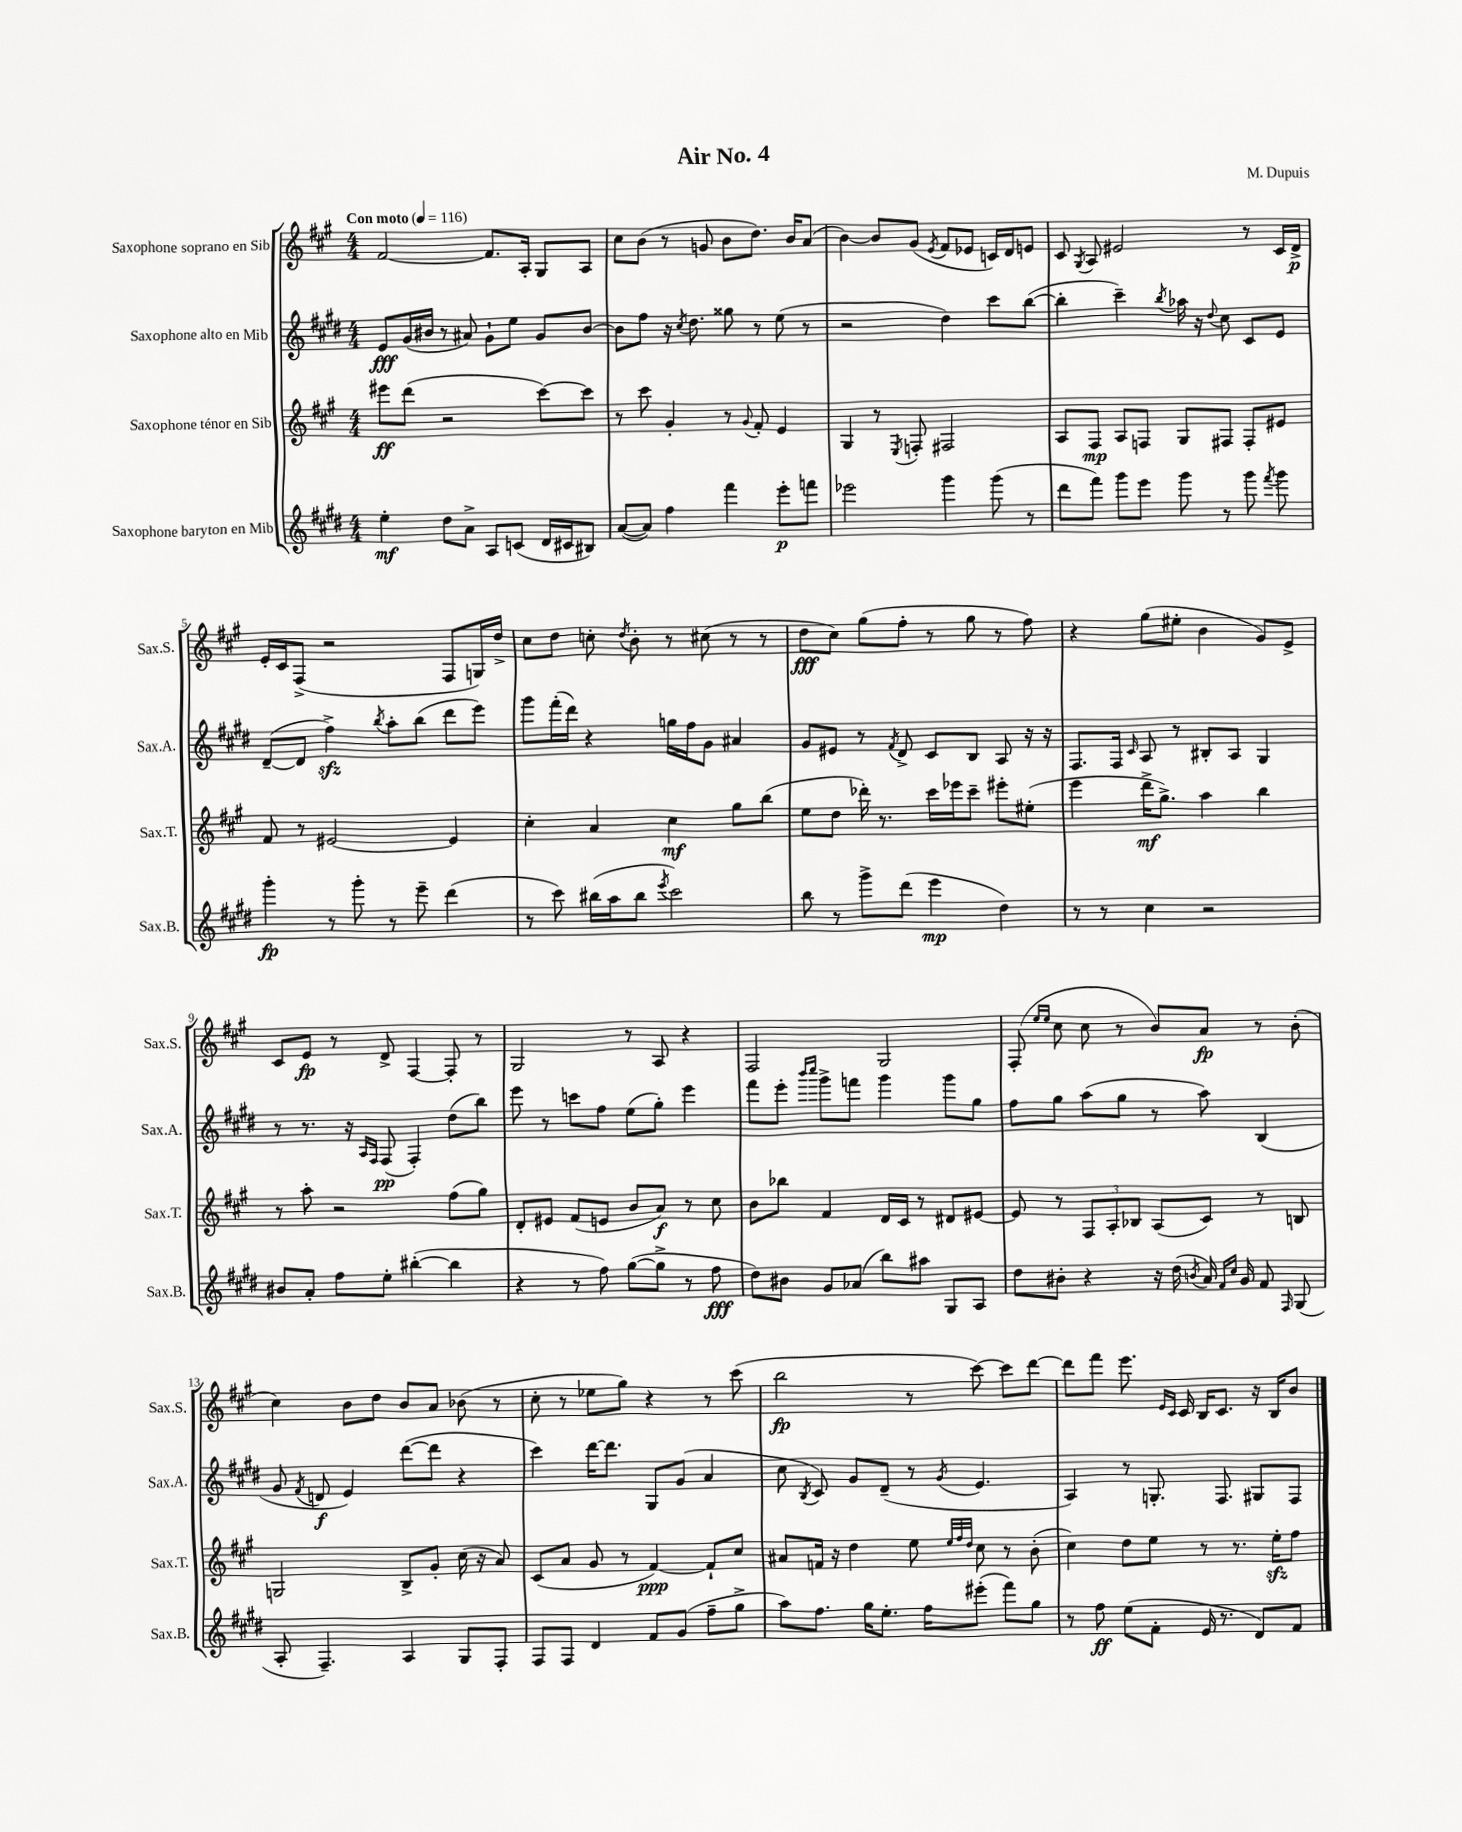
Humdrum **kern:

**kern	**dynam	**kern	**dynam	**kern	**dynam	**kern	**dynam
*part4	*part4	*part3	*part3	*part2	*part2	*part1	*part1
*staff4	*staff4	*staff3	*staff3	*staff2	*staff2	*staff1	*staff1
*I"Saxophone baryton en Mib	*	*I"Saxophone ténor en Sib	*	*I"Saxophone alto en Mib	*	*I"Saxophone soprano en Sib	*
*I'Sax.B.	*	*I'Sax.T.	*	*I'Sax.A.	*	*I'Sax.S.	*
*clefG2	*	*clefG2	*	*clefG2	*	*clefG2	*
*k[f#c#g#d#]	*	*k[f#c#g#]	*	*k[f#c#g#d#]	*	*k[f#c#g#]	*
*M4/4	*	*M4/4	*	*M4/4	*	*M4/4	*
*MM116	*	*MM116	*	*MM116	*	*MM116	*
=1	=1	=1	=1	=1	=1	=1	=1
!	!	!	!	!	!	!LO:TX:a:B:t=Con moto	!
4ee'\	mf	8eee#X\L	ff	8e/L	fff	[2f#/	.
.	.	(8ddd\J	.	(16g#/L	.	.	.
.	.	.	.	16b#X/JJ	.	.	.
8dd#\L	.	2r	.	8r	.	.	.
8a^\J	.	.	.	8a#X/)	.	.	.
8A/L	.	.	.	8g#`\L	.	8.f#/L]	.
(8cn/J	.	.	.	8ee\J	.	.	.
.	.	.	.	.	.	16A'/Jk	.
16d#/LL	.	[8ccc#\L)	.	8g#/L	.	8G#/L	.
16c#X/J	.	.	.	.	.	.	.
8B#X/J)	.	8ccc#\J]	.	[8b#/J	.	8A/J	.
=2	=2	=2	=2	=2	=2	=2	=2
([8a/L	.	8r	.	8b#\L]	.	8cc#\L	.
8a/J])	.	8ccc#\	.	8ff#\J	.	(8b\J	.
4ff#\	.	4g#'/	.	16r	.	8r	.
.	.	.	.	8qcc#/	.	.	.
.	.	.	.	8.dd#\	.	.	.
.	.	.	.	.	.	8gn/	.
4fff#\	.	8r	.	8gg##X\	.	8b\L	.
.	.	8qqg#/	.	.	.	.	.
.	.	8f#'/	.	8r	.	8.dd\J)	.
8eee'\L	p	4e/	.	(8ee\	.	.	.
.	.	.	.	.	.	16b/KL	.
8fffn\J	.	.	.	8r	.	(8a/J	.
=3	=3	=3	=3	=3	=3	=3	=3
2eee-X\	.	4G#/	.	2r	.	[4b\)	.
.	.	8r	.	.	.	8b/L]	.
.	.	8qE/	.	.	.	.	.
.	.	8Fn'/	.	.	.	(8g#/J	.
.	.	.	.	.	.	8qe/	.
4ggg#\	.	2F#X/	.	4dd#\)	.	8f#/L	.
.	.	.	.	.	.	8e-X/J	.
(8ggg#\	.	.	.	8ccc#\L	.	16cn/LL)	.
.	.	.	.	.	.	16d/J	.
8r	.	.	.	([8bb\J	.	8en/J	.
=4	=4	=4	=4	=4	=4	=4	=4
8ddd#\L	.	8A/L	.	4bb'\]	.	8c#/	.
.	.	.	.	.	.	8qG#/	.
8fff#\J)	.	8F#/J	mp	.	.	8A/	.
8ggg#\L	.	8A/L	.	4ccc#~\)	.	2e#X/	.
8eee\J	.	8Fn/J	.	.	.	.	.
.	.	.	.	8qbb/	.	.	.
8ggg#\	.	8G#/L	.	16aa-X\	.	.	.
.	.	.	.	16r	.	.	.
.	.	.	.	8qqdd#/	.	.	.
8r	.	8F#X/J	.	8cc#\	.	.	.
8ggg#\	.	8F#'/L	.	8c#/L	.	8r	.
8qfff#/	.	.	.	.	.	.	.
8ggg#\	.	8e#X/J	.	8e/J	.	16c#/LL	.
.	.	.	.	.	.	16d^/JJ	p
!!LO:LB:g=z
=5	=5	=5	=5	=5	=5	=5	=5
4ggg#'\	fp	8f#/	.	([8d#~/L	.	16e'/LL	.
.	.	.	.	.	.	16c#/J	.
.	.	8r	.	8d#/J]	.	(8F#^/J	.
8r	.	[2e#X/	.	4ff#zz^\)	.	2r	.
8ggg#'\	.	.	.	.	.	.	.
.	.	.	.	8qbb/	.	.	.
8r	.	.	.	8aa'\L	.	.	.
8eee~\	.	.	.	(8bb\J	.	.	.
(4ddd#\	.	4e#/]	.	8ddd#\L	.	8F#/L	.
.	.	.	.	8eee\J)	.	16Gn/L)	.
.	.	.	.	.	.	16dd^/JJ	.
=6	=6	=6	=6	=6	=6	=6	=6
8r	.	4cc#'\	.	8ggg#\L	.	8cc#\L	.
8ccc#\)	.	.	.	(16fff#'\L	.	8dd\J	.
.	.	.	.	16ddd#\JJ)	.	.	.
(16bb#X\LL	.	4a/	.	4r	.	8ccn'\	.
16aa\J	.	.	.	.	.	.	.
.	.	.	.	.	.	8qdd/	.
8bb#\J	.	.	.	.	.	8b'\	.
8qeee/	.	.	.	.	.	.	.
2ccc#\)	.	4cc#\	mf	16ggn\LL	.	8r	.
.	.	.	.	16ff#\J	.	.	.
.	.	.	.	8g#\J	.	(8cc#X\	.
.	.	8gg#\L	.	4a#X/	.	8r	.
.	.	(8bb\J	.	.	.	8r	.
=7	=7	=7	=7	=7	=7	=7	=7
8bb\	.	8ee\L	.	8g#/L	.	8dd\L	fff
8r	.	8dd\J	.	8e#X/J	.	8cc#\J)	.
8ggg#^\L	.	16ddd-X'\)	.	8r	.	(8gg#\L	.
.	.	8.r	.	.	.	.	.
.	.	.	.	8qf#/	.	.	.
(8ddd#\J	.	.	.	8d#^/	.	8ff#'\J	.
4eee\	mp	16ccc#\LL	.	8c#/L	.	8r	.
.	.	16eee-X\J	.	.	.	.	.
.	.	8ccc#~\J	.	8B/J	.	8gg#\	.
4dd#\)	.	8eee#X'\L	.	8A/	.	8r	.
.	.	(8ee#X'\J	.	16r	.	8ff#\)	.
.	.	.	.	16r	.	.	.
=8	=8	=8	=8	=8	=8	=8	=8
8r	.	4eee\	.	8.F#/L	.	4r	.
8r	.	.	.	.	.	.	.
.	.	.	.	16F#/Jk	.	.	.
.	.	.	.	16qqc#/	.	.	.
4cc#\	.	16ddd^\KL	mf	8A/	.	(8gg#\L	.
.	.	8.gg#^\J)	.	.	.	.	.
.	.	.	.	8r	.	8ee#X'\J	.
2r	.	4aa\	.	8B#X'/L	.	4b\	.
.	.	.	.	8A/J	.	.	.
.	.	4bb\	.	4G#/	.	8g#/L)	.
.	.	.	.	.	.	8e^/J	.
!!LO:LB:g=z
=9	=9	=9	=9	=9	=9	=9	=9
8b#X/L	.	8r	.	8r	.	8c#/L	.
8a'/J	.	8aa'\	.	8.r	.	8e/J	fp
8ff#\L	.	2r	.	.	.	8r	.
.	.	.	.	16r	.	.	.
.	.	.	.	16qqA/LL	.	.	.
.	.	.	.	16qqF#/JJ	.	.	.
8ee'\J	.	.	.	(8F#/	pp	8d^/	.
([4bb#X'\	.	.	.	4F#'/)	.	[4F#/	.
4bb#\]	.	(8ff#\L	.	(8dd#\L	.	8F#'/]	.
.	.	8gg#\J)	.	8bb\J)	.	8r	.
=10	=10	=10	=10	=10	=10	=10	=10
4r	.	8d'/L	.	8eee\	.	2G#/	.
.	.	8e#X/J	.	8r	.	.	.
8r	.	(8f#/L	.	8cccn\L	.	.	.
8ff#\)	.	8en/J	.	8ff#\J	.	.	.
([8gg#\L	.	8b/L	.	(8ee\L	.	8r	.
8gg#^\J]	.	8a/J)	f	8gg#'\J)	.	8A/	.
8r	.	8r	.	4eee\	.	4r	.
8ff#\	fff	8cc#\	.	.	.	.	.
=11	=11	=11	=11	=11	=11	=11	=11
8dd#\L)	.	8b\L	.	8fff#\L	.	2F#/	.
8b#X\J	.	8bb-X\J	.	8eee'\J	.	.	.
.	.	.	.	16qqbbb/LL	.	.	.
.	.	.	.	16qqcccc#/JJ	.	.	.
8g#/L	.	4f#/	.	8ggg#^\L	.	.	.
(8a-X/J	.	.	.	8fffn\J	.	.	.
8bb\L)	.	16d/LL	.	4ggg#\	.	2G#/	.
.	.	16c#/JJ	.	.	.	.	.
8aa#X\J	.	8r	.	.	.	.	.
8G#/L	.	8d#X/L	.	8ggg#\L	.	.	.
8A/J	.	[8e#X/J	.	8gg#\J	.	.	.
=12	=12	=12	=12	=12	=12	=12	=12
8dd#\L	.	8e#/]	.	8ff#\L	.	(8F#'/	.
.	.	.	.	.	.	16qqee/LL	.
.	.	.	.	.	.	16qqee/JJ	.
8b#X'\J	.	8r	.	8gg#\J	.	8cc#\	.
4r	.	12F#/L	.	(8aa\L	.	8cc#\	.
.	.	12A'/	.	.	.	.	.
.	.	.	.	8gg#\J	.	8r	.
.	.	12B-X/J	.	.	.	.	.
16r	.	(8A/L	.	8r	.	8b/L)	.
(16dd#\	.	.	.	.	.	.	.
8qbn/	.	.	.	.	.	.	.
16a/)	.	8c#/J)	.	8aa\)	.	8a/J	fp
16qqf#/LL	.	.	.	.	.	.	.
16qqcc#/JJ	.	.	.	.	.	.	.
16g#/	.	.	.	.	.	.	.
8f#/	.	8r	.	(4B/	.	8r	.
16qqF#/	.	.	.	.	.	.	.
(8G#/	.	8Bn/	.	.	.	(8b'\	.
!!LO:LB:g=z
=13	=13	=13	=13	=13	=13	=13	=13
8A'/	.	2Gn/	.	8g#/	.	4cc#\)	.
.	.	.	.	8qf#/	.	.	.
4.F#~/)	.	.	.	8dn/	f	.	.
.	.	.	.	4e/)	.	8b\L	.
.	.	.	.	.	.	8dd\J	.
4A/	.	8B^/L	.	([8ddd#\L	.	8b/L	.
.	.	8g#'/J	.	8ddd#\J]	.	8a/J	.
8G#/L	.	(16cc#\	.	4r	.	(8b-X\	.
.	.	16r	.	.	.	.	.
8F#'/J	.	8a/)	.	.	.	8r	.
=14	=14	=14	=14	=14	=14	=14	=14
8F#/L	.	(8c#/L	.	4ccc#\)	.	8cc#'\	.
8F#/J	.	8a/J	.	.	.	8r	.
4d#/	.	8g#/	.	[16ddd#\KL	.	8ee-X\L	.
.	.	.	.	8.ddd#\J]	.	.	.
.	.	8r	.	.	.	8gg#\J)	.
8f#/L	.	[4f#/)	ppp	8G#/L	.	4r	.
(8g#/J	.	.	.	(8g#/J	.	.	.
8ff#~\L	.	8f#`/L]	.	4a/	.	8r	.
8gg#^\J	.	8cc#/J	.	.	.	(8ccc#\	.
=15	=15	=15	=15	=15	=15	=15	=15
8aa\L)	.	8a#X/L	.	8cc#\	.	2bb\	fp
.	.	.	.	8qB/	.	.	.
8.ff#\J	.	16fn/Jk	.	8c#/)	.	.	.
.	.	16r	.	.	.	.	.
.	.	4dd\	.	8g#/L	.	.	.
16gg#\KL	.	.	.	.	.	.	.
8.ee'\J	.	.	.	(8d#~/J	.	.	.
.	.	8ee\	.	8r	.	8r	.
16ff#\KL	.	.	.	.	.	.	.
.	.	32qqee/LLL	.	.	.	.	.
.	.	32qqff#/	.	.	.	.	.
.	.	32qqdd/JJJ	.	8qg#/	.	.	.
(8eee#X'\J	.	8cc#\	.	4.e/	.	[8ccc#\)	.
8fff#\L)	.	8r	.	.	.	8ccc#\L]	.
8gg#\J	.	(8b'\	.	.	.	[8ddd\J	.
=16	=16	=16	=16	=16	=16	=16	=16
8r	.	4cc#\)	.	4A/)	.	8ddd\L]	.
8ff#\	ff	.	.	.	.	8fff#\J	.
(8ee\L	.	8dd\L	.	8r	.	8.eee\	.
8f#'\J	.	8ee\J	.	8.Gn'/	.	.	.
.	.	.	.	.	.	16qqe/LL	.
.	.	.	.	.	.	16qqc#/JJ	.
.	.	.	.	.	.	16c#/	.
16e/	.	8r	.	.	.	16B/KL	.
8.r	.	.	.	8.F#/	.	8.c#/J	.
.	.	8.r	.	.	.	.	.
8d#/L)	.	.	.	8G#X/L	.	16r	.
.	.	16eezz'\KL	.	.	.	16B/KL	.
8f#/J	.	8ff#\J	.	8F#/J	.	8b/J	.
==	==	==	==	==	==	==	==
*-	*-	*-	*-	*-	*-	*-	*-
